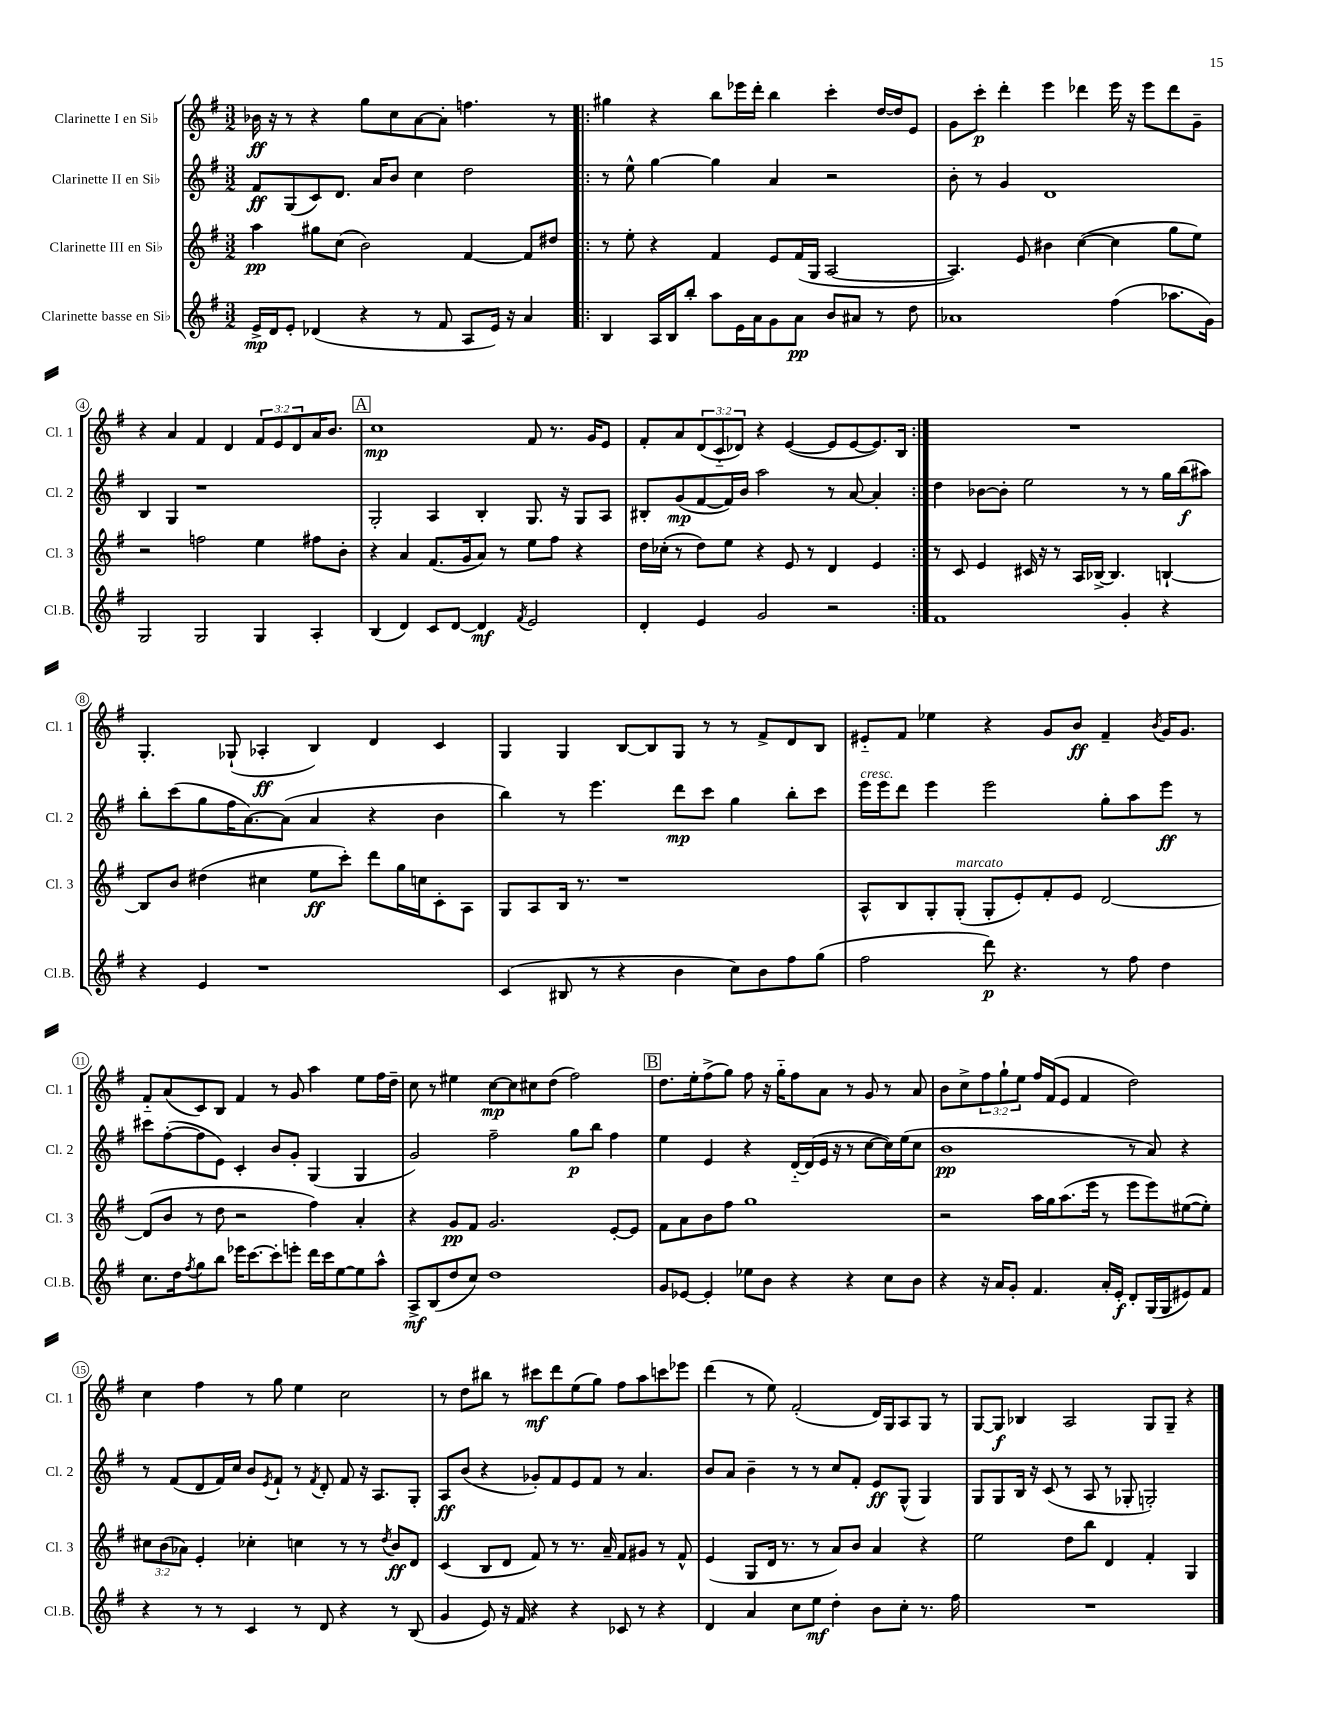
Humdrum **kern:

**kern	**kern	**kern	**kern
*staff4	*staff3	*staff2	*staff1
*clefG2	*clefG2	*clefG2	*clefG2
*k[f#]	*k[f#]	*k[f#]	*k[f#]
*M3/2	*M3/2	*M3/2	*M3/2
16e^/LL	4aa\	8f#/L	16b-\
16d/J	.	.	16r
8e'/J	.	(8G/	8r
(4d-/	8gg#\L	8c/)	4r
.	(8cc\J	8.d/J	.
4r	2b\)	.	8gg\L
.	.	16a/LK	.
.	.	8b/J	8cc\
8r	.	4cc\	[8a\
8f#/	.	.	8a'\]J
8A/L	[4f#/	2dd\	4.ff\
16e/Jk)	.	.	.
16r	.	.	.
4a/	8f#/]L	.	.
.	8dd#/J	.	8r
=!|:	=!|:	=!|:	=!|:
4B/	8r	8r	4gg#\
.	8ee'\	8ee^^\	.
16A/LL	4r	[4gg\	4r
16B/J	.	.	.
8bb'/J	.	.	.
8aa\L	4f#/	4gg\]	8bb\L
16e\L	.	.	16eee-\L
16a\J	.	.	16ddd'\JJ
8g\	8e/L	4a/	4bb\
8a\J	(16f#/L	.	.
.	16G/JJ	.	.
8b/L	[2A/	2r	4ccc'\
8a#/J	.	.	.
8r	.	.	[16dd/LL
.	.	.	16dd/]J
8dd\	.	.	8e/J
=	=	=	=
1a-	4.A/])	8b'\	8g\L
.	.	8r	8ccc'\J
.	.	4g/	4ddd'\
.	8e/	.	.
.	4b#\	1d	4eee\
.	([4cc\	.	4ddd-\
(4ff#\	4cc\]	.	16eee\
.	.	.	16r
.	.	.	8eee\L
8.aa-\L	8gg\L	.	8ddd-\
.	8ee\J)	.	8g~\J
16g\Jk)	.	.	.
=	=	=	=
2G/	2r	4B/	4r
.	.	4G/	4a/
2G/	2ff\	1r	4f#/
.	.	.	4d/
4G/	4ee\	.	12f#/L
.	.	.	12e/
.	.	.	12d/
4A'/	8ff#\L	.	16a/K
.	.	.	8.b/J
.	8b'\J	.	.
=	=	=	=
(4B/	4r	2G'/	1cc
4d/)	4a/	.	.
8c/L	(8.f#/L	4A/	.
[8d/J	.	.	.
.	16g/k	.	.
4d/]	8a/J)	4B'/	.
.	8r	.	.
8qf#/	.	.	.
2e/	8ee\L	8.G/	8f#/
.	8ff#\J	.	8.r
.	.	16r	.
.	4r	8G/L	.
.	.	.	16g/LK
.	.	8A/J	8e/J
=	=	=	=
4d'/	16dd\LL	8B#'/L	8f#'/L
.	(16cc-'\JJ	.	.
.	8r	(8g/	8a/
4e/	8dd\L)	[8f#/	(12d/
.	.	.	12c'~/
.	8ee\J	16f#/]L)	.
.	.	.	12d-/J)
.	.	16b/JJ	.
2g/	4r	2aa\	4r
.	8e/	.	([4e/
.	8r	.	.
2r	4d/	8r	8e/]L
.	.	[8a/	[8e/
.	4e/	4a'/]	8.e/])
.	.	.	16B/Jk
=:|!	=:|!	=:|!	=:|!
1f#	8r	4dd\	1.r
.	8c/	.	.
.	4e/	[8b-\L	.
.	.	8b-'\]J	.
.	16c#/	2ee\	.
.	16r	.	.
.	8r	.	.
.	16A/LL	.	.
.	[16B-^/JJ	.	.
.	4.B-/]	.	.
4g'/	.	8r	.
.	.	8r	.
4r	[4B`/	16gg\LL	.
.	.	(16bb\J	.
.	.	8aa#\J)	.
=	=	=	=
4r	8B/]L	8bb'\L	4.G'/
.	8b/J	(8ccc\	.
4e/	(4dd#\	8gg\	.
.	.	16ff#\K	(8G-`/
.	.	[8.a\)	.
1r	4cc#\	.	4A-'/
.	.	(8a\]J	.
.	8ee\L	4a/	4B/)
.	8ccc'\J)	.	.
.	8ddd\L	4r	4d/
.	16gg\L	.	.
.	16cc\J	.	.
.	8c'\	4b\	4c/
.	8A\J	.	.
=	=	=	=
(4c/	8G/L	4bb\)	4G/
.	8A/	.	.
8B#/	16B/Jk	8r	4G/
.	8.r	.	.
8r	.	4.eee\	.
4r	1r	.	[8B/L
.	.	.	8B/]
4b\	.	8ddd\L	8G/J
.	.	8ccc\J	8r
8cc\L)	.	4gg\	8r
8b\	.	.	8f#^/L
8ff#\	.	8bb'\L	8d/
(8gg\J	.	8ccc\J	8B/J
=	=	=	=
2ff#\	8A^^/L	16eee\LL	8e#'~/L
.	.	16eee\J	.
.	8B/	8ddd\J	8f#/J
.	8G'/	4eee\	4ee-\
.	(8G'/J	.	.
8ddd\)	8G'/L	2eee\	4r
4.r	8e'/)	.	.
.	8f#'/	.	8g/L
.	8e/J	.	8b/J
8r	[2d/	8gg'\L	4f#~/
8ff#\	.	8aa\	.
.	.	.	8qb/
4dd\	.	8eee\J	16g/LK
.	.	.	8.g/J
.	.	8r	.
=	=	=	=
8.cc\L	(8d/]L	8ccc#\L	8f#'~/L
.	8b/J	([8ff#'\	(8a/
16dd\k	.	.	.
8qff#/	.	.	.
8gg\	8r	8ff#\]	8c/)
8bb\J	8dd\	8e\J)	8B/J
16eee-\LK	2r	4c'/	4f#/
[8.ccc\	.	.	.
8ccc'\]	.	8b/L	8r
8eee'\J	.	8g'/J	8g/
16ddd\LL	4ff#\)	(4G/	4aa\
16ccc\J	.	.	.
[8ee\	.	.	.
8ee\]	4a'/	4G/	8ee\L
8aa^^\J	.	.	16ff#\L
.	.	.	16dd~\JJ
=	=	=	=
8A^/L	4r	2g/)	8cc\
(8B/	.	.	8r
8dd/	8g/L	.	4ee#\
8cc/J)	8f#/J	.	.
1dd	2.g/	2ff#~\	[8cc\L
.	.	.	8cc\]
.	.	.	8cc#\
.	.	.	(8dd\J
.	.	8gg\L	2ff#\)
.	.	8bb\J	.
.	[8e'/L	4ff#\	.
.	8e/]J	.	.
=	=	=	=
8g/L	8f#\L	4ee\	8.dd\L
[8e-/J	8a\	.	.
.	.	.	16ee'\k
4e-'/]	8b\	4e/	(8ff#^\
.	8ff#\J	.	8gg\J)
8ee-\L	1gg	4r	8ff#\
8b\J	.	.	16r
.	.	.	16gg'~\LK
4r	.	[16d'~/LL	8ff#\
.	.	(16d/]	.
.	.	16e/JJ	8a\J
.	.	16r	.
4r	.	8r	8r
.	.	[8cc\L	8g/
8cc\L	.	16cc\]L)	8r
.	.	(16ee\J	.
8b\J	.	8cc\J	8a/
=	=	=	=
4r	2r	1b	8b\L
.	.	.	8cc^\
16r	.	.	12ff#\
16a/LK	.	.	.
.	.	.	12gg`\
8g'/J	.	.	.
.	.	.	12ee\J
4.f#/	16aa\LL	.	16ff#/LL
.	16gg\J	.	(16f#/J
.	(8.aa\	.	8e/J
.	.	.	4f#/
.	16eee\Jk	.	.
16a'/LL	8r	.	.
16e'/JJ	.	.	.
8d'/L	8eee\L	8r	2dd\)
(16G/L	8eee\)	8a/)	.
16G/J	.	.	.
8e#/)	([8ee#\	4r	.
8f#/J	8ee#'\]J)	.	.
=	=	=	=
4r	12cc#\L	8r	4cc\
.	(12b\	.	.
.	.	(8f#/L	.
.	12a-\J)	.	.
8r	4e'/	8d/	4ff#\
8r	.	16f#/L)	.
.	.	16cc/JJ	.
4c/	4cc-'\	8b/L	8r
.	.	8qe/	.
.	.	8f#`/J	8gg\
8r	4cc\	8r	4ee\
.	.	8qf#/	.
8d/	.	8d'/	.
4r	8r	8f#/	2cc\
.	8r	16r	.
.	.	8.A/L	.
.	8qdd/	.	.
8r	8b/L	.	.
(8B/	8d/J	8G'/J	.
=	=	=	=
4g/	(4c/	8A/L	8r
.	.	(8b/J	8dd\L
8e/)	8B/L	4r	8bb#\J
16r	8d/J	.	8r
16f#/	.	.	.
4r	8f#/)	8g-'/L)	8ccc#\L
.	8r	8f#/	8ddd\
4r	8.r	8e/	(8ee\
.	.	8f#/J	8gg\J)
.	16a~/	.	.
8c-/	8f#/L	8r	8ff#\L
8r	8g#/J	4.a/	8aa\
4r	8r	.	8ccc\
.	8f#^^/	.	8eee-\J
=	=	=	=
4d/	(4e/	8b/L	(4ddd\
.	.	8a/J	.
4a/	8G/L	4b~\	8r
.	16d/Jk	.	8ee\)
.	8.r	.	.
8cc\L	.	8r	(2f#'/
8ee\J	8r	8r	.
4dd'\	8a/L)	8cc/L	.
.	8b/J	8f#'/J	.
8b\L	4a/	8e/L	16d/LL)
.	.	.	16G/J
8cc'\J	.	(8G^^/J	8A/
8.r	4r	4G/)	8G/J
.	.	.	8r
16ff#\	.	.	.
=	=	=	=
1.r	2ee\	8G/L	[8G/L
.	.	8G/	8G/]J
.	.	16B/Jk	4B-/
.	.	16r	.
.	.	(8c/	.
.	8dd\L	8r	2A/
.	8bb\J	8A/	.
.	4d/	8r	.
.	.	8G-'/	.
.	4f#'/	2G'/)	8G/L
.	.	.	8G~/J
.	4G/	.	4r
==	==	==	==
*-	*-	*-	*-
